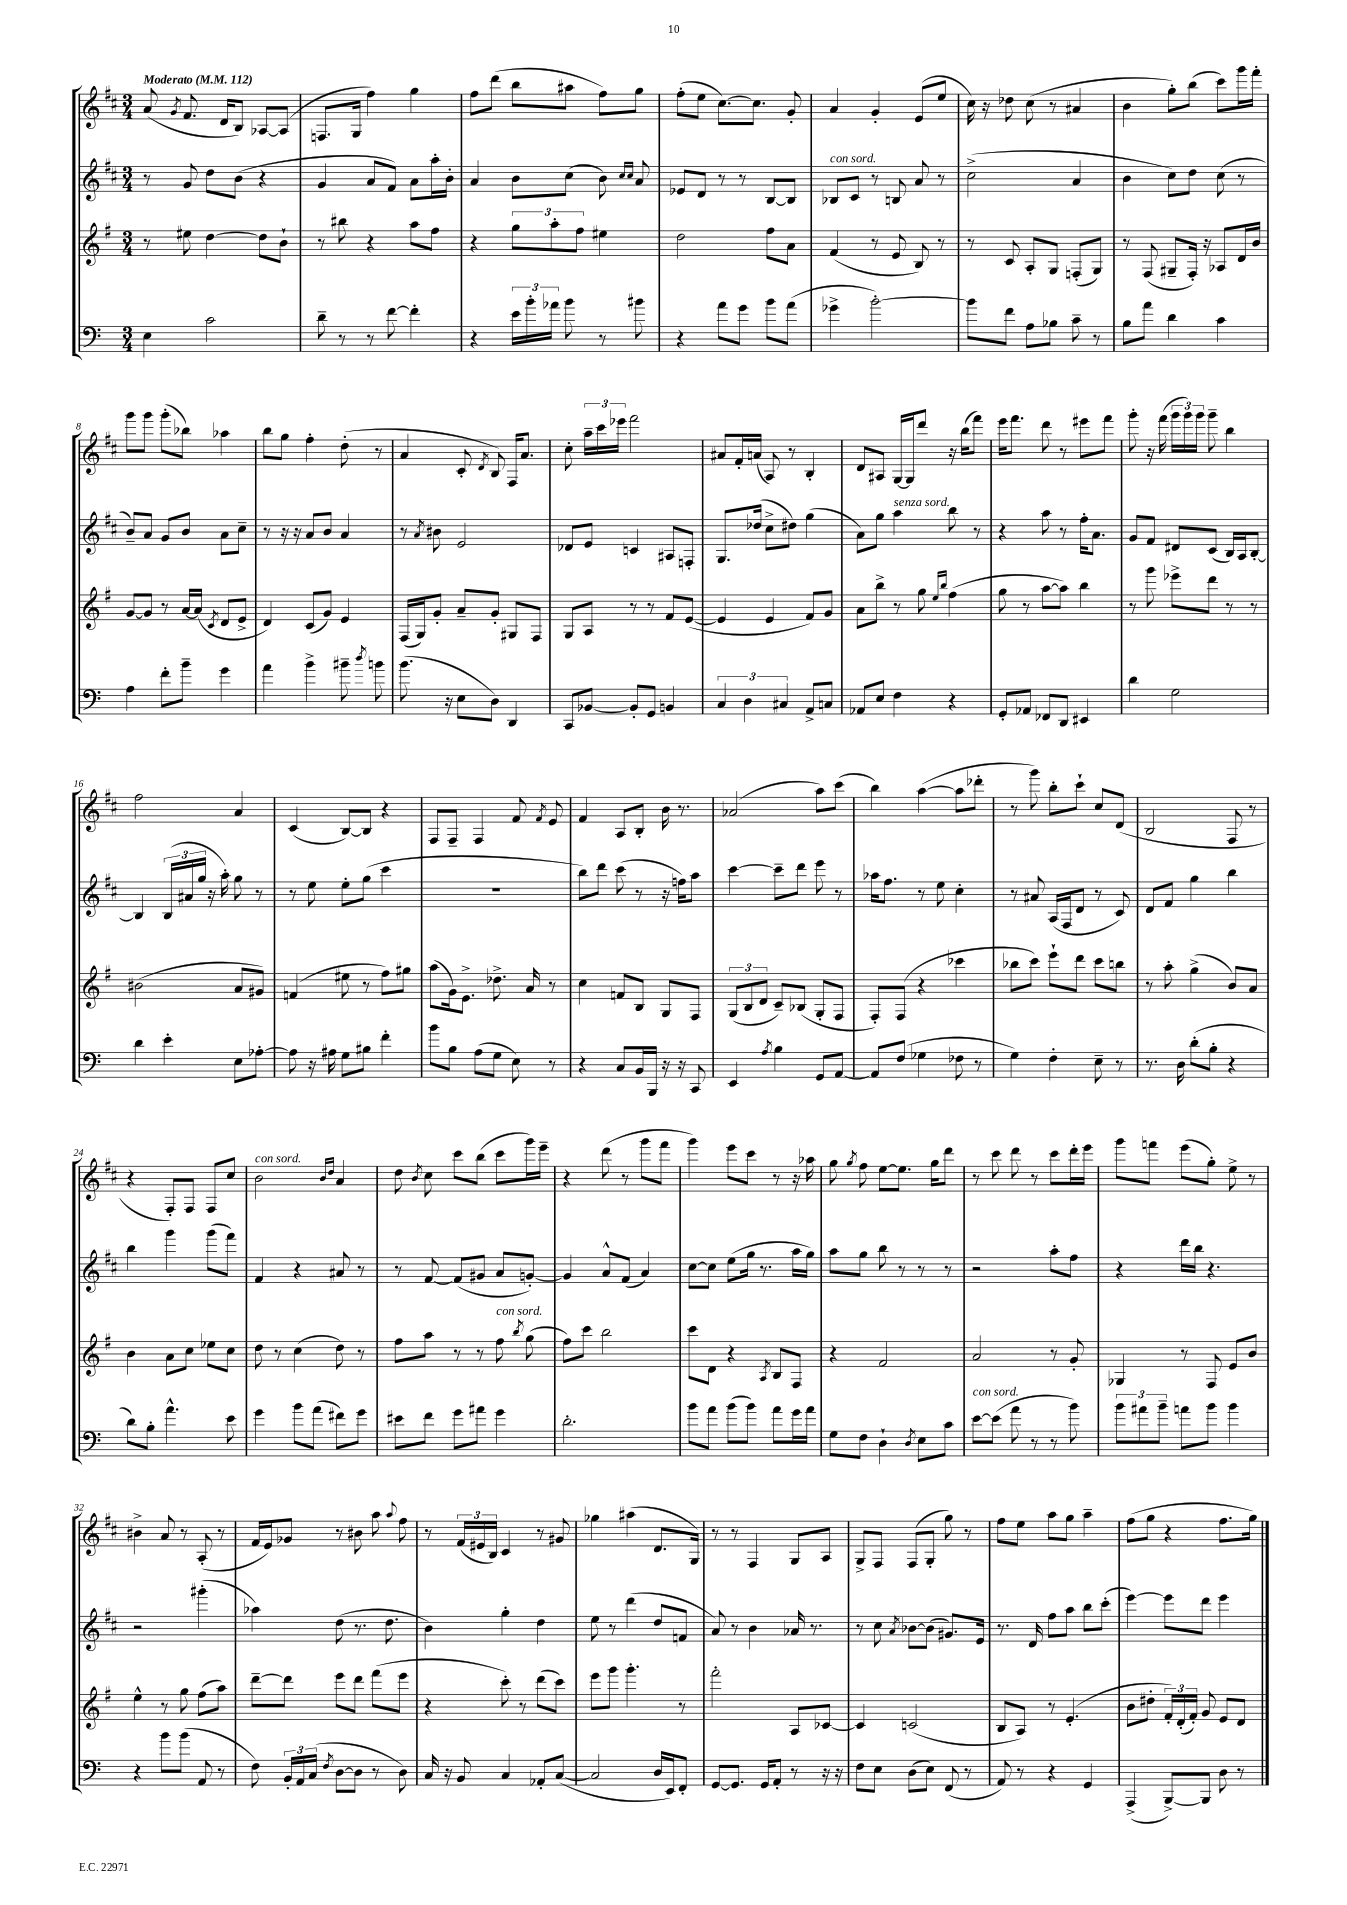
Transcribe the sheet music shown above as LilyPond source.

<<
\new StaffGroup <<
\new Staff = "s0" {
    \clef treble \key d \major \numericTimeSignature \time 3/4 \tempo "Moderato" 4 = 112
    \autoBeamOff a'8( \acciaccatura { g'8 } fis'8. d'16[ b8]) aes8[~ aes8]( |
    f8.[ g16] fis''4) g''4 |
    fis''8[ d'''8]( b''8[ ais''8] fis''8[) g''8] |
    fis''8[-.( e''8] cis''8.[~) cis''8.] g'8-. |
    a'4 g'4-. e'8[( e''8] |
    cis''16) r16 des''8 cis''8( r8 ais'4 |
    b'4 g''8[-.) b''8]( cis'''8[) g'''16 fis'''16]-. |
    g'''8[ g'''8] g'''8[-.( bes''8]) aes''4 |
    b''8[ g''8] fis''4-. d''8-.( r8 |
    a'4 cis'8-. \acciaccatura { d'8 } b8) fis16[ a'8.] |
    cis''8-. \tuplet 3/2 { a''16[-- cis'''16 ees'''16] } fis'''2 |
    ais'8[ fis'16-. a'16]( a8) r8 b4-. |
    d'8[ ais8] g16[~ g16 d'''8] r16 b''16[( fis'''8]) |
    e'''16[ fis'''8.] d'''8 r8 eis'''8[ fis'''8] |
    g'''8-. r16 fis'''16( \tuplet 3/2 { g'''16[ g'''16) g'''16] } g'''8-- b''4 |
    fis''2 a'4 |
    cis'4( b8[~) b8] r4 |
    fis8[ fis8]-- fis4 fis'8 \acciaccatura { fis'8 } e'8 |
    fis'4 a8[ b8]-. b'16 r8. |
    aes'2( a''8[) cis'''8]( |
    b''4) a''4~( a''8[ des'''8]-. |
    r8 g'''8) b''8[-. cis'''8]-! cis''8[ d'8]( |
    b2 fis8 r8 |
    r4 fis8[-.) fis8] fis8[ cis''8] |
    b'2^\markup { \italic "con sord." } \grace { b'16[ d''16] } a'4 |
    d''8 \acciaccatura { b'8 } cis''8 cis'''8[ b''8]( cis'''8[ g'''16) e'''16]-- |
    r4 d'''8( r8 g'''8[ fis'''8] |
    g'''4) e'''8[ cis'''8] r8 r16 aes''16 |
    g''8 \acciaccatura { g''8 } fis''8 e''8[~ e''8.] g''16[ d'''8] |
    r8 cis'''8 d'''8 r8 cis'''8[ d'''16-. e'''16] |
    g'''8[ f'''8] e'''8[( g''8]-.) e''8-> r8 |
    bis'4-> a'8 r8 a8-.( r8 |
    fis'16[ e'16) ges'8] r8 bis'8 a''8 \appoggiatura { a''8 } fis''8 |
    r8 \tuplet 3/2 { fis'16[( eis'16 b16]) } cis'4 r8 gis'8 |
    ges''4 ais''4( d'8.[ g16]) |
    r8 r8 fis4 g8[ a8] |
    g8[-> fis8] fis8[( g8]-. g''8) r8 |
    fis''8[ e''8] a''8[ g''8] a''4-- |
    fis''8[( g''8] r4 fis''8.[ g''16]) \bar "|." |
}
\new Staff = "s1" {
    \clef treble \key d \major \numericTimeSignature \time 3/4
    \autoBeamOff r8 g'8 d''8[ b'8]( r4 |
    g'4 a'8[ fis'8]) a'8[ a''16-. b'16]-. |
    a'4 b'8[ cis''8]( b'8) \grace { cis''16[ cis''16] } a'8 |
    ees'8[ d'8] r8 r8 b8[~ b8] |
    bes8[^\markup { \italic "con sord." } cis'8] r8 b8 a'8 r8 |
    cis''2->( a'4 |
    b'4 cis''8[) d''8] cis''8( r8 |
    b'8[--) a'8] g'8[ b'8] a'8[ cis''8]-- |
    r8 r16 r16 a'8[ b'8] a'4 |
    r8 \acciaccatura { a'8 } bis'8 e'2 |
    des'8[ e'8] c'4 ais8[ f8]-. |
    g8.[ des''16]( cis''8[-> dis''8]) g''4( |
    a'8[) g''8] a''4^\markup { \italic "senza sord." } b''8 r8 |
    r4 a''8 r8 fis''16[-. a'8.] |
    g'8[ fis'8] dis'8[ cis'8]( b16[) a16 b8]~-. |
    b4 \tuplet 3/2 { b16[( ais'16 g''16] } r16 a''16-.) g''8 r8 |
    r8 e''8 e''8[-. g''8]( cis'''4 |
    R2. |
    b''8[) d'''8] cis'''8( r8 r16 f''16[) a''8] |
    cis'''4~ cis'''8[-- d'''8] e'''8 r8 |
    aes''16[ fis''8.] r8 e''8 cis''4-. |
    r8 ais'8 a16[( fis16 d'8] r8 cis'8) |
    d'8[ fis'8] g''4 b''4 |
    b''4 g'''4 g'''8[( fis'''8]) |
    fis'4 r4 ais'8 r8 |
    r8 fis'8~ fis'8[( gis'8] a'8[ g'8]~-.) |
    g'4 a'8[-^ fis'8]( a'4) |
    cis''8[~ cis''8] e''8[( g''16] r8. a''16[ g''16]) |
    a''8[ g''8] b''8 r8 r8 r8 |
    r2 a''8[-. fis''8] |
    r4 d'''16[ b''16] r4. |
    r2 gis'''4-.( |
    aes''4) d''8( r8. d''8. |
    b'4) g''4-. d''4 |
    e''8 r8 d'''4( d''8[ f'8] |
    a'8) r8 b'4 aes'16 r8. |
    r8 cis''8 \acciaccatura { a'8 } bes'8[~ bes'8]( gis'8.[) e'16] |
    r8. d'16 fis''8[ a''8] b''8[ cis'''8]-.( |
    e'''4~) e'''8[ d'''8] e'''4 \bar "|." |
}
\new Staff = "s2" {
    \clef treble \key g \major \numericTimeSignature \time 3/4
    \autoBeamOff r8 eis''8 d''4~ d''8[ b'8]-! |
    r8 bis''8 r4 a''8[ fis''8] |
    r4 \tuplet 3/2 { g''8[ a''8-. fis''8] } eis''4 |
    d''2 fis''8[ a'8] |
    fis'4( r8 e'8 b8) r8 |
    r8 c'8 a8[-. g8] f8[-.( g8]) |
    r8 fis8( gis8[-- fis16]-.) r16 aes8[ d'16 b'16] |
    g'8[~ g'8] r8 a'16[~ a'16]( \acciaccatura { c'8 } d'8[ e'8]-> |
    d'4) c'8[( g'8]) e'4 |
    fis16[( g16) g'8]-. a'8[-- g'8]-. gis8[ fis8] |
    g8[ a8] r8 r8 fis'8[ e'8]~( |
    e'4 e'4 fis'8[) g'8] |
    a'8[ b''8]-> r8 g''8 \grace { e''16[ b''16] } fis''4( |
    g''8 r8 a''8[~ a''8]) b''4 |
    r8 g'''8 ees'''8[-> d'''8] r8 r8 |
    bis'2( a'8[ gis'8]) |
    f'4( eis''8 r8 fis''8[) gis''8] |
    a''8[( g'16) e'8.]-> des''8.-> a'16 r8 |
    c''4 f'8[ b8] g8[ fis8] |
    \tuplet 3/2 { g8[( b8 d'8] } c'8[--) bes8]( g8[-. fis8] |
    fis8[-.) fis8]( r4 ces'''4 |
    bes''8[ c'''8]) e'''8[-! d'''8] c'''8[ b''8] |
    r8 a''8-. g''4->( b'8[) a'8] |
    b'4 a'8[ c''8] ees''8[ c''8] |
    d''8 r8 c''4( d''8) r8 |
    fis''8[ a''8] r8 r8 fis''8^\markup { \italic "con sord." } \acciaccatura { b''8 } g''8( |
    fis''8[) c'''8] b''2 |
    c'''8[ d'8] r4 \acciaccatura { a8 } b8[ fis8] |
    r4 fis'2 |
    a'2 r8 g'8-. |
    ges4 r8 fis8 e'8[ b'8] |
    e''4-^ r8 g''8 fis''8[( a''8]) |
    d'''8[~-- d'''8] e'''8[ d'''8] fis'''8[( e'''8] |
    r4 c'''8-.) r8 d'''8[( c'''8]) |
    e'''8[ g'''8] g'''4.-. r8 |
    fis'''2-. a8[ ces'8]~ |
    ces'4 c'2( |
    b8[ a8]) r8 e'4.-.( |
    b'8[ dis''8]-. \tuplet 3/2 { fis'16[-.) d'16-.( fis'16]-.) } g'8 e'8[ d'8] \bar "|." |
}
\new Staff = "s3" {
    \clef bass \key c \major \numericTimeSignature \time 3/4
    \autoBeamOff e4 c'2 |
    d'8-- r8 r8 f'8~ f'4-. |
    r4 \tuplet 3/2 { e'16[ b'16-. aes'16] } b'8 r8 bis'8 |
    r4 a'8[ g'8] b'8[ a'8]( |
    ges'4-> b'2~-.) |
    b'8[ f'8] a8[ bes8] c'8-- r8 |
    b8[ a'8] d'4 c'4 |
    a4 f'8[-. b'8]-- g'4 |
    a'4 b'4-> bis'8-- \acciaccatura { d''8 } b'8 |
    b'8.( r16 e8[ d8]) d,4 |
    c,8[ bes,8]~ bes,8[-. g,8] b,4 |
    \tuplet 3/2 { c4 d4 cis4 } a,8[-> c8] |
    aes,8[ e8] f4 r4 |
    g,8[-. aes,8] fes,8[ d,8] eis,4 |
    d'4 g2 |
    d'4 e'4-. e8[ aes8]~-. |
    aes8 r16 ais16 g8[ bis8] f'4-. |
    b'8[ b8] a8[( g8] e8) r8 |
    r4 c8[ b,16 b,,16] r16 r16 c,8 |
    e,4 \acciaccatura { a8 } b4 g,8[ a,8]~ |
    a,8[ f8]( ges4 fes8 r8 |
    g4) f4-. e8-- r8 |
    r8. d16 d'8[-.( b8]-. r4 |
    d'8[) b8]-. a'4.-^ e'8 |
    g'4 b'8[ a'8]( fis'8[) g'8] |
    eis'8[ f'8] g'8[ ais'8] g'4 |
    d'2.-. |
    b'8[ a'8] b'8[( b'8]) a'8[ g'16 a'16] |
    g8[ f8] d4-! \acciaccatura { d8 } e8[ c'8] |
    e'8[~^\markup { \italic "con sord." } e'8]( a'8 r8 r8 b'8) |
    \tuplet 3/2 { b'8[ ais'8 b'8]-- } a'8[ b'8] b'4 |
    r4 b'8[ b'8]( a,8 r8 |
    f8) \tuplet 3/2 { b,16[-. a,16 c16]( } \acciaccatura { f8 } d8[~ d8] r8 d8) |
    c16 r16 b,8 c4 aes,8[-. c8]~( |
    c2 d16[ e,16) f,8]-. |
    g,8[~ g,8.] g,16[ a,8]-. r8 r16 r16 |
    f8[ e8] d8[( e8]) f,8( r8 |
    a,8) r8 r4 g,4 |
    a,,4->( b,,8[~->) b,,8] d8 r8 \bar "|." |
}
>>
>>
